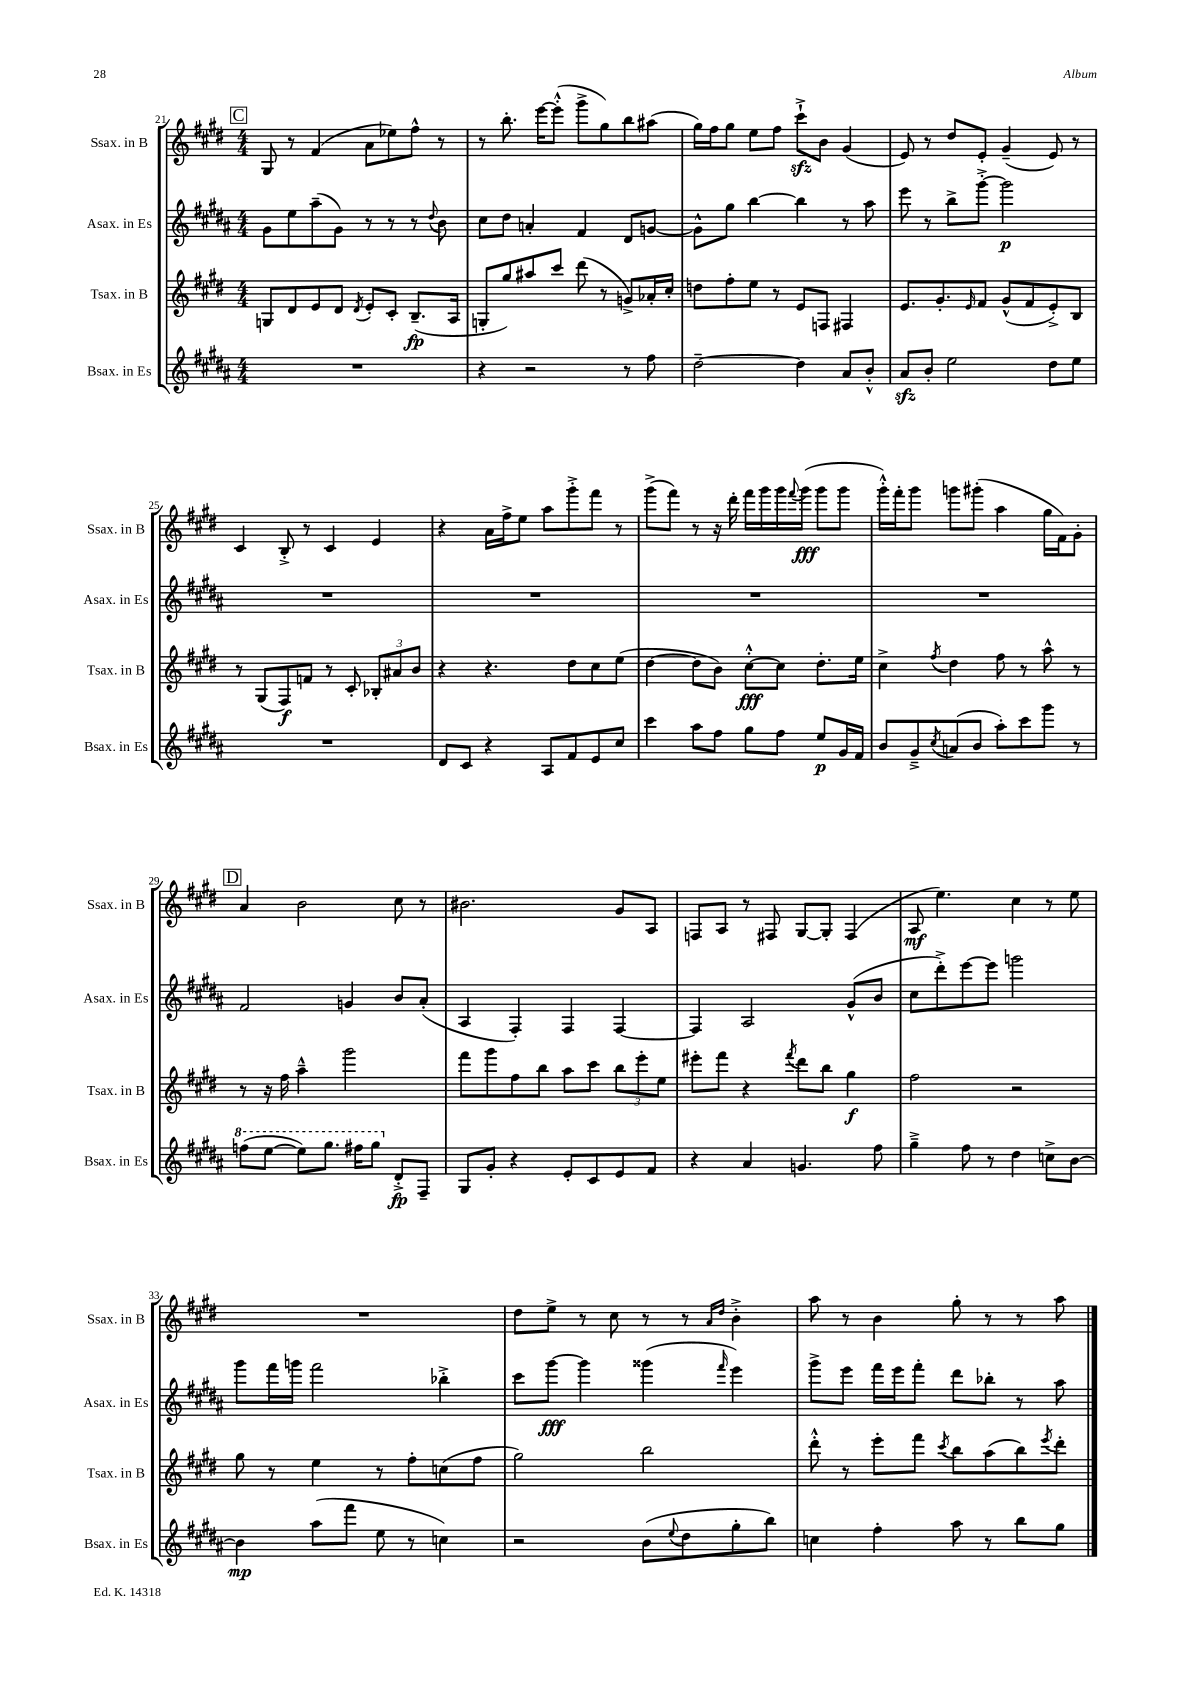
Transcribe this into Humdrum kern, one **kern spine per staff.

**kern	**kern	**kern	**kern
*staff4	*staff3	*staff2	*staff1
*clefG2	*clefG2	*clefG2	*clefG2
*k[f#c#g#d#a#]	*k[f#c#g#d#]	*k[f#c#g#d#a#]	*k[f#c#g#d#]
*M4/4	*M4/4	*M4/4	*M4/4
1r	8G	8g#	8G#
.	8d#	8ee	8r
.	8e	(8aa#~	(4f#
.	8d#	8g#)	.
.	8qd#	.	.
.	8e'	8r	8a
.	8c#'	8r	8ee-)
.	(8.B~	8r	8ff#^^
.	.	8qqdd#	.
.	.	8b	8r
.	16A	.	.
=	=	=	=
4r	8G'	8cc#	8r
.	8gg#)	8dd#	8.bb'
2r	8aa#	4a'	.
.	.	.	[16eee
.	8ccc#	.	(8eee'^^]
.	(8ddd#	4f#	8ggg#^
.	8r	.	8gg#)
8r	8g^)	8d#	8bb
8ff#	16a-'	[8g	(8aa#
.	16cc#'	.	.
=	=	=	=
[2dd#~	8dd	8g^^]	16gg#)
.	.	.	16ff#
.	8ff#'	8gg#	8gg#
.	8ee	[4bb	8ee
.	8r	.	8ff#
4dd#]	8e	4bb]	8ccc#`^
.	8F	.	8b
8a#	4F#	8r	(4g#
8b'^^	.	8aa#	.
=	=	=	=
8a#	8.e	8eee	8e)
8b'	.	8r	8r
.	8.g#'	.	.
2ee	.	8bb^	8dd#
.	16qqe	.	.
.	8f#	[8ggg#'^	8e'
.	(8g#^^	2ggg#]	(4g#~
.	8f#	.	.
8dd#	8e'^)	.	8e)
8ee	8B	.	8r
=	=	=	=
1r	8r	1r	4c#
.	(8G#	.	.
.	8F#)	.	8B'^
.	8f	.	8r
.	8r	.	4c#
.	8c#'	.	.
.	12B-'	.	4e
.	12a#	.	.
.	12b	.	.
=	=	=	=
8d#	4r	1r	4r
8c#	.	.	.
4r	4.r	.	16a
.	.	.	16ff#^
.	.	.	8ee
8A#	.	.	8aa
8f#	8dd#	.	8ggg#'^
8e	8cc#	.	8fff#
8cc#	(8ee	.	8r
=	=	=	=
4ccc#	[4dd#	1r	(8ggg#^
.	.	.	8fff#)
8aa#	8dd#]	.	8r
8ff#	8b)	.	16r
.	.	.	16ddd#'
8gg#	[8cc#'^^	.	16fff#
.	.	.	16ggg#
8ff#	8cc#]	.	16ggg#
.	.	.	8qqfff#
.	.	.	(16ggg#
8ee	8.dd#'	.	8ggg#
16g#	.	.	8ggg#
16f#	16ee	.	.
=	=	=	=
8b	4cc#^	1r	16ggg#'^^)
.	.	.	16fff#'
8g#~^	.	.	8ggg#
8qcc#	8qff#	.	.
(8a	4dd#	.	8ggg
8b	.	.	(8ggg#'
8aa#')	8ff#	.	4aa
8ccc#	8r	.	.
8ggg#	8aa^^	.	16gg#
.	.	.	16f#)
8r	8r	.	8g#'
=	=	=	=
(8fff	8r	2f#	4a
[8eee	16r	.	.
.	16ff#	.	.
8eee])	4aa~^^	.	2b
8.ggg#	.	.	.
.	2ggg#	4g	.
16fff#	.	.	.
8ggg#	.	.	.
8d#'^	.	8b	8cc#
8F#~	.	(8a#'	8r
=	=	=	=
8G#	8fff#	4A#	2.b#
8g#'	8ggg#	.	.
4r	8ff#	4F#')	.
.	8bb	.	.
8e'	8aa	4F#	.
8c#	8ccc#	.	.
8e	12bb	[4F#	8g#
.	12eee'	.	.
8f#	.	.	8A
.	12ee	.	.
=	=	=	=
4r	8eee#'	4F#]	8F
.	8fff#	.	8A
4a#	4r	2A#	8r
.	.	.	8F#
.	8qfff#	.	.
4.g	8ddd#	.	[8G#
.	8bb	.	8G#']
.	4gg#	(8g#^^	(4F#
8ff#	.	8b	.
=	=	=	=
4gg#~^	2ff#	8cc#	8A
.	.	8ddd#'^)	4.ee)
8ff#	.	[8eee	.
8r	.	8eee]	.
4dd#	2r	2ggg	4cc#
8cc^	.	.	8r
[8b	.	.	8ee
=	=	=	=
4b]	8gg#	8ggg#	1r
.	8r	16fff#	.
.	.	16ggg	.
(8aa#	4ee	2fff#	.
8fff#	.	.	.
8ee	8r	.	.
8r	8ff#'	.	.
4cc)	(8cc	4bb-'^	.
.	8ff#	.	.
=	=	=	=
2r	2gg#)	8ccc#	8dd#
.	.	[8ggg#	8ee^
.	.	4ggg#]	8r
.	.	.	8cc#
(8b	2bb	(4ggg##	8r
8qqee	.	.	.
8dd#	.	.	8r
.	.	.	16qqa
.	.	16qqfff#	16qqdd#
8gg#'	.	4eee)	4b'^
8bb)	.	.	.
=	=	=	=
4cc	8ddd#'^^	8ggg#^	8aa
.	8r	8eee	8r
4ff#'	8eee'	16fff#	4b
.	.	16eee	.
.	8fff#	8fff#'	.
.	8qccc#	.	.
8aa#	8bb	8ddd#	8gg#'
8r	(8aa	8bb-'	8r
8bb	8bb)	8r	8r
.	8qeee	.	.
8gg#	8ddd#'	8aa#	8aa
==	==	==	==
*-	*-	*-	*-
